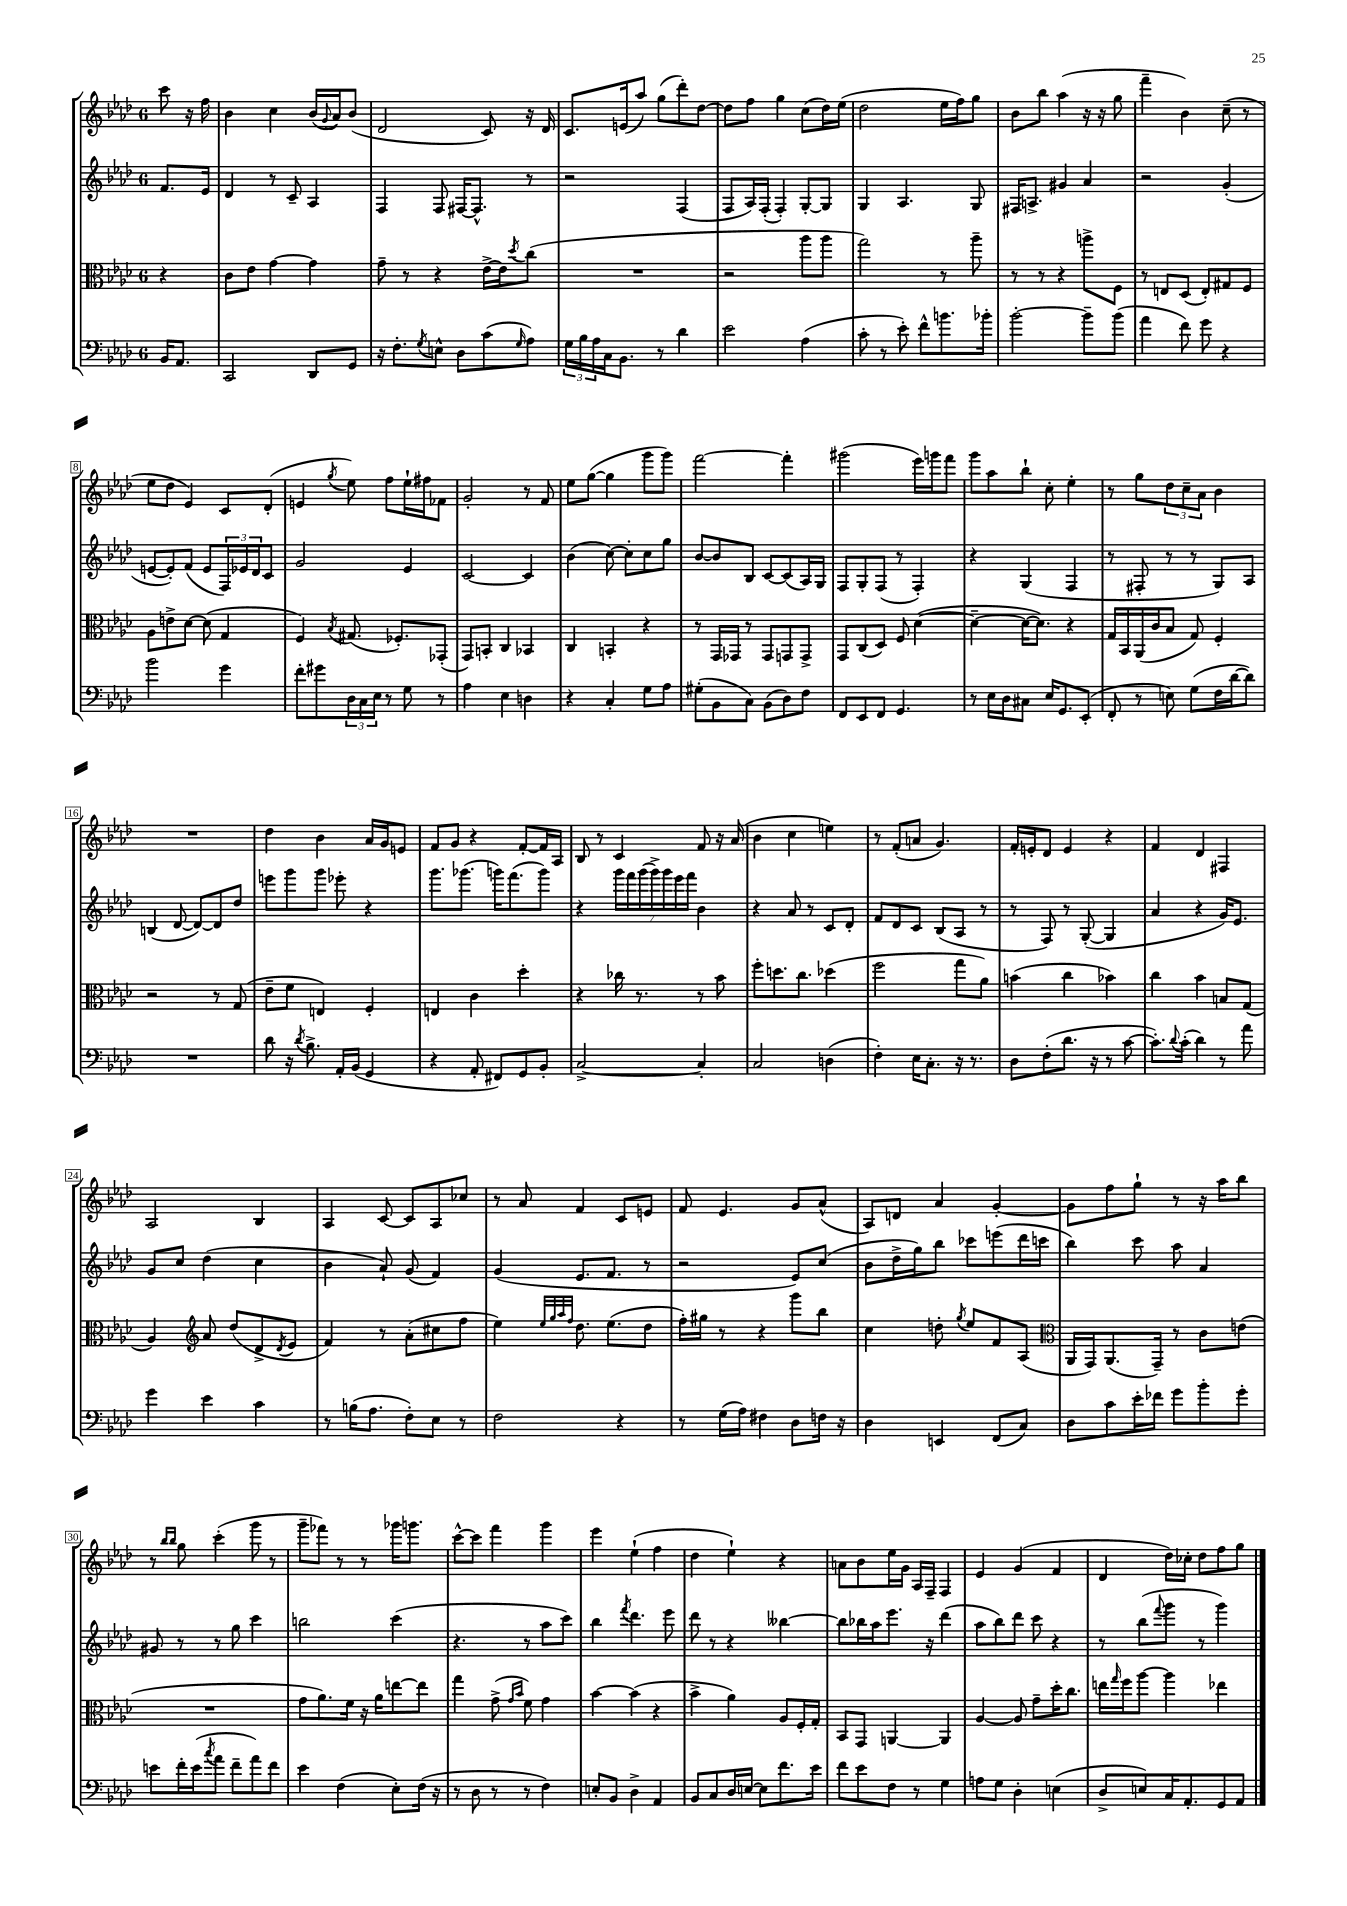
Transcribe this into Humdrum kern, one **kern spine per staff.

**kern	**kern	**kern	**kern
*staff4	*staff3	*staff2	*staff1
*clefF4	*clefC3	*clefG2	*clefG2
*k[b-e-a-d-]	*k[b-e-a-d-]	*k[b-e-a-d-]	*k[b-e-a-d-]
*M6/8	*M6/8	*M6/8	*M6/8
16BB-	4r	8.f	8ccc
8.AA-	.	.	.
.	.	.	16r
.	.	16e-	16ff
=	=	=	=
2CC	8c	4d-	4b-
.	8e-	.	.
.	[4g	8r	4cc
.	.	8c~	.
8DD-	4g]	4A-	(16b-
.	.	.	8qqg
.	.	.	16a-)
8GG	.	.	(8b-
=	=	=	=
16r	8g~	4F	2d-
8.F'	.	.	.
.	8r	.	.
8qG	.	.	.
8E^^	4r	8F	.
8D-	.	[16F#	.
.	.	8.F#^^]	.
(8c	[16e-^	.	8c)
.	16e-]	.	.
16qqG	8qdd-	.	.
8A-)	(8cc	8r	16r
.	.	.	16d-
=	=	=	=
24G	2.r	2r	8.c
24B-	.	.	.
24A-	.	.	.
16C	.	.	.
8.BB-	.	.	(16e
.	.	.	8aa-)
8r	.	.	(8gg
4d-	.	(4F	8ddd-')
.	.	.	[8dd-
=	=	=	=
2e-	2r	8F	8dd-]
.	.	16A-)	8ff
.	.	(16F'	.
.	.	4F')	4gg
(4A-	8aa-	[8G'	(8cc
.	8aa-	8G]	16dd-)
.	.	.	(16ee-
=	=	=	=
8c'	2gg)	4G	2dd-
8r	.	.	.
8e-')	.	4.A-	.
8f^^	.	.	.
8.b	8r	.	16ee-
.	.	.	16ff)
.	8aa-~	8G	8gg
16b-'	.	.	.
=	=	=	=
[2b-'	8r	16F#	8b-
.	.	8.A^	.
.	8r	.	8bb-
.	4r	4g#	(4aa-
8b-~]	8aa^	4a-	16r
.	.	.	16r
(8b-	8F	.	8gg
=	=	=	=
4a-	8r	2r	4fff~
.	8E	.	.
8f)	(8D-	.	4b-)
8g	8E')	.	.
4r	8G#	(4g'	(8cc~
.	8F	.	8r
=	=	=	=
2b-	8A-	[8e	8ee-
.	8e^	8e'])	8dd-
.	[8d-	(8f	4e-)
.	(8d-]	8e	.
4g	4G	24F)	8c
.	.	24e-	.
.	.	24d-	.
.	.	8c	(8d-'
=	=	=	=
8f'	4F)	2g	4e
8g#	.	.	.
.	8qB-	.	8qgg
24D-	(8.G#	.	8ee-)
24C	.	.	.
24E-	.	.	.
8r	.	.	8ff
.	8.F-')	.	.
8G	.	4e-	16ee-`
.	.	.	16ff#
8r	(8GG-'	.	8f-
=	=	=	=
4A-	8GG)	[2c	2g'
.	8BB'	.	.
4E-	4C	.	.
4D	4BB-	4c]	8r
.	.	.	8f
=	=	=	=
4r	4C	(4b-	8ee-
.	.	.	([8gg
4C'	4BB'	[8cc)	4gg]
.	.	8cc']	.
8G	4r	8cc	8ggg
8A-	.	8gg	8ggg)
=	=	=	=
(8G#'	8r	[8b-	[2fff
8BB-	16GG	8b-]	.
.	16GG-	.	.
8C)	8r	8B-	.
(8BB-	8GG-	[8c	.
8D-)	8GG	(8c]	4fff']
8F	8GG^	16A-)	.
.	.	16G	.
=	=	=	=
8FF	8GG	8F	(2ggg#
8EE-	(8C	8G'	.
8FF	8D-)	(8F	.
4.GG	8F	8r	.
.	([4d-	4F')	16eee-)
.	.	.	16ggg
.	.	.	8fff
=	=	=	=
8r	4d-~_	4r	8ggg
16E-	.	.	8aa-
16D-	.	.	.
8C#	16d-_	(4G	8bb-`
.	8.d-])	.	.
16E-	.	.	8cc'
8.GG	.	.	.
.	4r	4F	4ee-'
(8EE-'	.	.	.
=	=	=	=
8FF'	16G	8r	8r
.	16BB-	.	.
8r	(16AA-	8F#'	8gg
.	16c	.	.
8E)	8B-	8r	12dd-
.	.	.	12cc~
(8G	8G)	8r	.
.	.	.	12a-
16F	4F'	8G)	4b-
[16d-	.	.	.
8d-])	.	8A-	.
=	=	=	=
2.r	2r	(4B	2.r
.	.	[8d-	.
.	.	8d-_)	.
.	8r	8d-]	.
.	(8G	8dd-	.
=	=	=	=
8d-	8e-~	8eee	4dd-
16r	8f	8ggg	.
8qd-	.	.	.
8.B-^	.	.	.
.	4E)	8ggg	4b-
16AA-'	.	8eee-'	.
(16BB-	.	.	.
4GG	4F'	4r	16a-
.	.	.	16g
.	.	.	8e
=	=	=	=
4r	4E	8.ggg	8f
.	.	.	8g
.	.	(8.ggg-	.
8AA-'	4c	.	4r
8FF#)	.	16ggg)	.
.	.	(8.fff	.
8GG	4dd-'	.	[8f'
8BB-'	.	8ggg)	16f]
.	.	.	16A-
=	=	=	=
[2C^	4r	4r	8B-
.	.	.	8r
.	16cc-	28ggg	4c
.	.	28fff	.
.	8.r	.	.
.	.	(28ggg	.
.	.	28ggg^)	.
.	.	28ggg	.
.	.	28eee-	.
.	.	28fff	.
4C']	8r	4b-	8f
.	8b-	.	16r
.	.	.	(16a-
=	=	=	=
2C	8ff'	4r	4b-
.	8.dd	.	.
.	.	8a-	4cc
.	8.cc	.	.
.	.	8r	.
(4D	(4dd-	8c	4ee)
.	.	8d-'	.
=	=	=	=
4F')	2ff	8f	8r
.	.	8d-	(8f'
16E-	.	8c	8a
8.C'	.	.	.
.	.	(8B-	4.g)
16r	8gg	8A-	.
8.r	.	.	.
.	8a-)	8r	.
=	=	=	=
8D-	(4b	8r	16f'
.	.	.	16e'
(8F'	.	8F)	8d-
8.d-	4cc	8r	4e
.	.	([8G'	.
16r	.	.	.
8r	4b-)	4G]	4r
[8c	.	.	.
=	=	=	=
8.c'])	4cc	4a-	4f
8qqd-	.	.	.
(16c'	.	.	.
4d-)	4b-	4r	4d-
8r	8B	16g)	4F#
.	.	8.e-	.
8a-	(8G	.	.
=	=	=	=
4g	4A-)	8g	2A-
.	.	8cc	.
*	*clefG2	*	*
4e-	8a-	(4dd-	.
.	(8dd-	.	.
4c	8d-^	4cc	4B-
.	8qd-	.	.
.	8e-	.	.
=	=	=	=
8r	4f)	4b-	4A-
(16B	.	.	.
8.A-	.	.	.
.	8r	8a-`)	[8c
8F')	(8a-'	(8g	8c]
8E-	8cc#	4f)	8A-
8r	8ff	.	8cc-
=	=	=	=
2F	4ee-)	(4g	8r
.	.	.	8a-
.	32qqee-	.	.
.	32qqgg	.	.
.	32qqaa-	.	.
.	32qqff	.	.
.	8.dd-	8.e-	4f
.	(8.ee-	8.f	.
4r	.	.	8c
.	8dd-	8r	8e
=	=	=	=
8r	16ff')	2r	8f
.	16gg#	.	.
(16G	8r	.	4.e-
16A-)	.	.	.
4F#	4r	.	.
8D-	8ggg	8e-)	8g
16F	8bb-	(8cc	(8a-^^
16r	.	.	.
=	=	=	=
4D-	4cc	8b-	8A-)
.	.	16dd-^	8d
.	.	16gg)	.
4EE	8dd'	8bb-	4a-
.	8qgg	.	.
.	8ee-	8ccc-	.
(8FF	8f	(8eee	[4g'
8C)	(8A-	16ddd-	.
.	.	16ccc	.
=	=	=	=
*	*clefC3	*	*
8D-	16AA-	4bb-)	8g]
.	16GG)	.	.
8c	(8.AA-	.	8ff
16e-'	.	8ccc	8gg`
16f-	16GG~)	.	.
8g	8r	8aa-	8r
8b-'	8c	4a-	16r
.	.	.	16aa-
8g'	(8e	.	8bb-
=	=	=	=
8e	2.r	8g#	8r
.	.	.	16qqbb-
.	.	.	16qqbb-
16f'	.	8r	8gg
(16e	.	.	.
8qcc	.	.	.
8a-	.	8r	(4ccc'
8f~	.	8gg	.
8a-)	.	4ccc	8ggg
8f	.	.	8r
=	=	=	=
4e-	8g	2bb	8ggg~
.	8.a-)	.	8fff-)
(4F	.	.	8r
.	16f	.	.
.	16r	.	8r
.	16a-	.	.
8E-')	[8ee	(4ccc	16ggg-
.	.	.	8.ggg
(16F	8ee]	.	.
16r	.	.	.
=	=	=	=
8r	4gg	4.r	[8ccc^^
8D-	.	.	8ccc]
8r	(8g^	.	4fff
.	16qqg	.	.
.	16qqb-	.	.
8r	8f)	8r	.
4F)	4g	8aa-	4ggg
.	.	8ccc)	.
=	=	=	=
8E'	[4b-	4bb-	4eee-
8BB-	.	.	.
.	.	8qfff	.
4D-^	(4b-]	4.ddd-	(4ee-`
4AA-	4r	.	4ff
.	.	8eee-	.
=	=	=	=
8BB-	4b-^	8ddd-	4dd-
8C	.	8r	.
16D-	4a-)	4r	4ee-`)
[16E	.	.	.
8E]	.	.	.
8.f	8A-	[4bb--	4r
.	16F'	.	.
16e-	16G'	.	.
=	=	=	=
8f	8BB-	8bb--]	8a
8e-	8GG	16bb-	8b-
.	.	16aa-	.
8F	[4AA	8.eee-	16ee-
.	.	.	16g
8r	.	.	16A-
.	.	16r	16F~
4G	4AA]	(4ddd-	4F
=	=	=	=
8A	[4A-	8aa-	4e-
8G	.	8bb-)	.
4D-'	8A-]	8ddd-	(4g
.	8g~	8ccc	.
(4E	16dd-'	4r	4f
.	8.cc	.	.
=	=	=	=
8D-^	16ee	8r	4d-
.	16qqgg	.	.
.	16ff	.	.
8E)	[8aa-	(8bb-	.
.	.	8qqfff	.
16C	4aa-]	8ggg	16dd-)
8.AA-'	.	.	16cc-'
.	.	8r	8dd-
8GG	4ee-	4ggg)	8ff
8AA-	.	.	8gg
==	==	==	==
*-	*-	*-	*-
